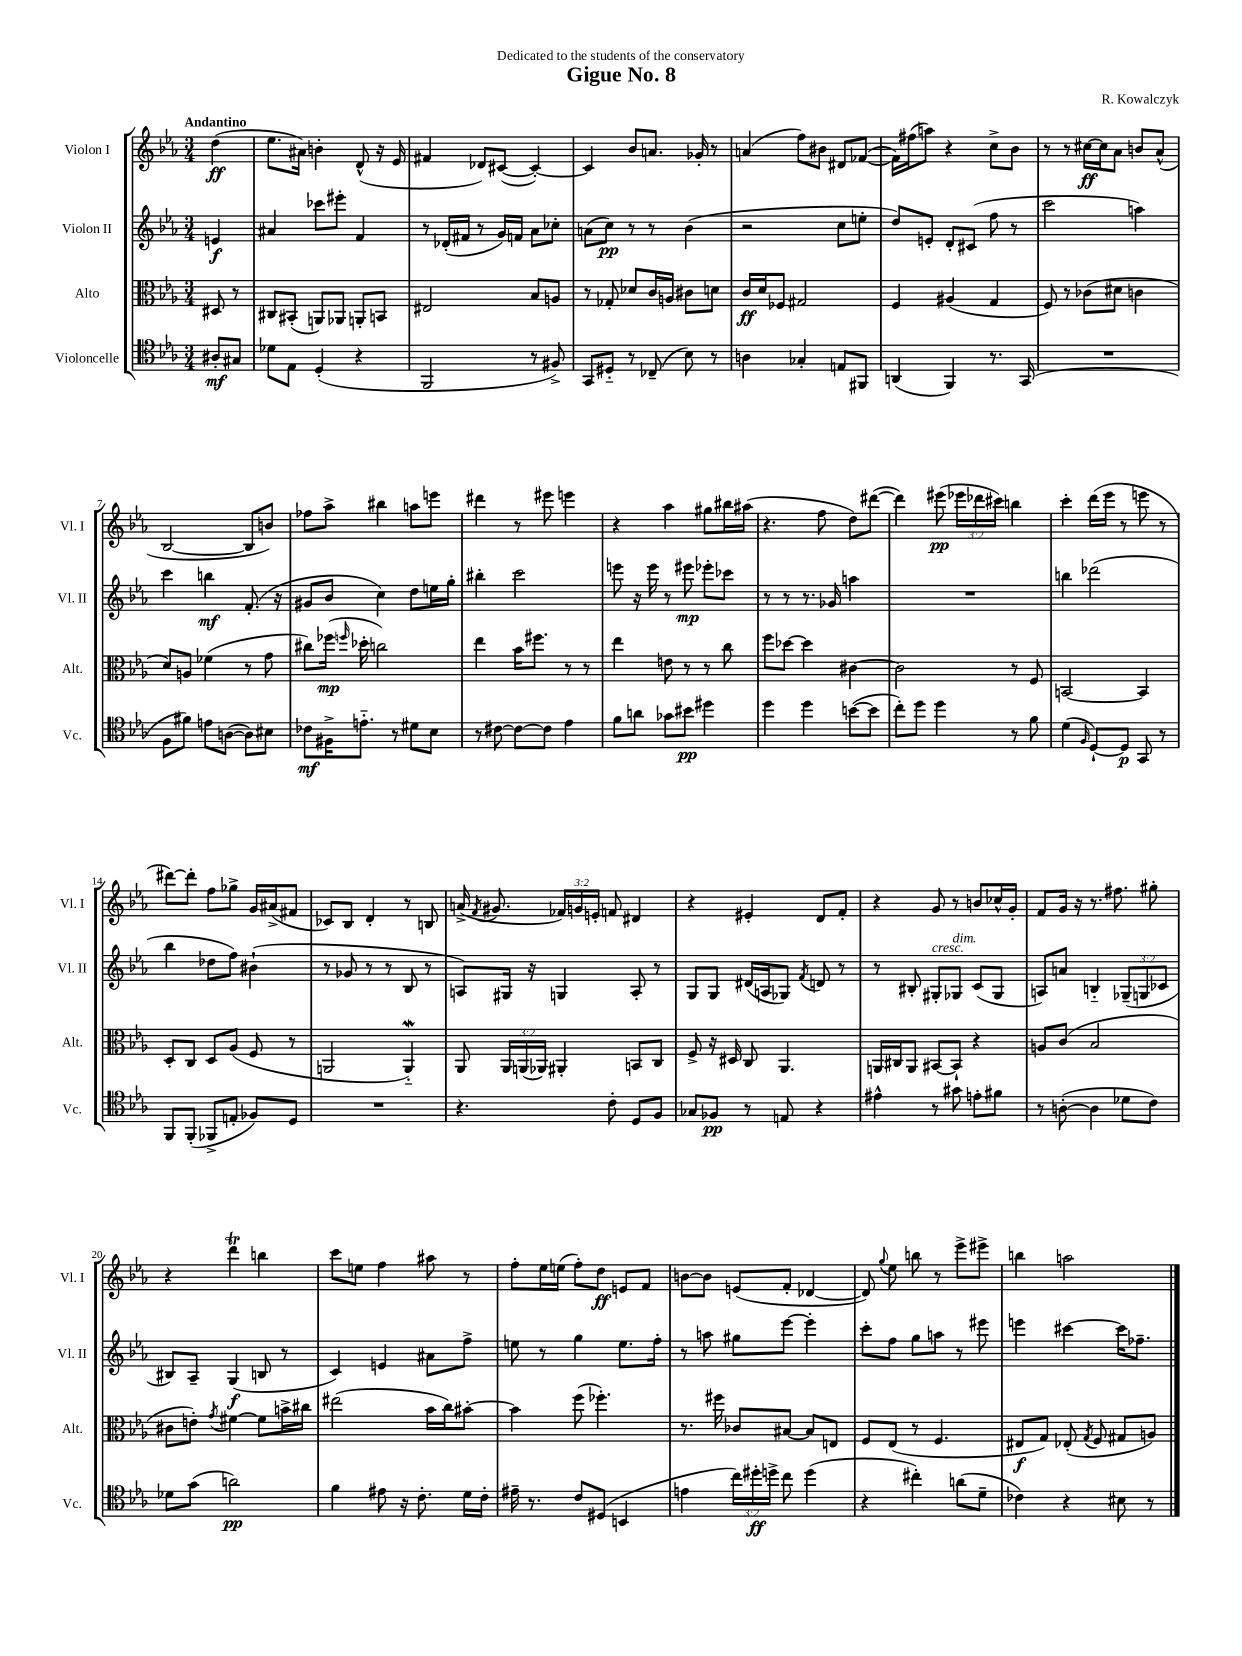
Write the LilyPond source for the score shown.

\header { title = "Gigue No. 8" composer = "R. Kowalczyk" dedication = "Dedicated to the students of the conservatory" }
<<
\new StaffGroup <<
\new Staff = "s0" \with { instrumentName = "Violon I" shortInstrumentName = "Vl. I" } {
    \clef treble \key ees \major \numericTimeSignature \time 3/4 \override Staff.TupletNumber.text = #tuplet-number::calc-fraction-text \partial 4 \tempo "Andantino"
    \autoBeamOff d''4\ff( |
    ees''8.[ ais'16]) b'4-. d'8-^( r16 ees'16 |
    fis'4 des'8[) cis'8]~( cis'4~-.) |
    cis'4 bes'8[ a'8.] ges'16-. r8 |
    a'4( f''8[) bis'8] dis'8[ fes'8]~( |
    fes'16[) fis''16( a''8]) r4 c''8[-> bes'8] |
    r8 r8 cis''16[~\ff cis''16 aes'8] b'8[ aes'8]-^( |
    bes2~ bes8[ b'8]) |
    fes''8[ aes''8]-> bis''4 a''8[ e'''8] |
    dis'''4 r8 eis'''8 e'''4 |
    r4 aes''4 gis''8[ bis''16 ais''16]( |
    r4. f''8 d''8[) dis'''8]~( |
    dis'''4) eis'''8\pp( \tuplet 3/2 { ees'''16[ des'''16 cis'''16]) } b''4 |
    c'''4-. d'''16[( ees'''16] r8 e'''8 r8 |
    dis'''8[~) dis'''8]-. f''8[ ges''8]-> g'16[ ais'16->( fis'8] |
    ces'8[) bes8] d'4-. r8 b8 |
    a'16->( \acciaccatura { f'8 } gis'8. \tuplet 3/2 { fes'16[) g'16 e'16]-. } f'8 dis'4 |
    r4 eis'4-. d'8[ f'8]-. |
    r4 g'8 r8 b'8[ ces''16-^ g'16]-. |
    f'8[ g'16] r16 r8. fis''8. gis''8-. |
    r4 d'''4\trill b''4 |
    c'''8[ e''8] f''4 ais''8 r8 |
    f''8[-. ees''16 e''16]( f''8[-.) d''8]\ff e'8[ f'8] |
    b'8[~ b'8] e'8[( f'8]-. des'4~ |
    des'8) \appoggiatura { g''8 } ees''8 b''8 r8 ees'''8[-> eis'''8]-> |
    b''4 a''2 \bar "|." |
}
\new Staff = "s1" \with { instrumentName = "Violon II" shortInstrumentName = "Vl. II" } {
    \clef treble \key ees \major \numericTimeSignature \time 3/4 \override Staff.TupletNumber.text = #tuplet-number::calc-fraction-text \partial 4
    \autoBeamOff e'4\f |
    ais'4 ces'''8[ eis'''8]-. f'4 |
    r8 des'16[-.( fis'16] r8 g'16[) f'16] aes'8[ ces''8]-. |
    a'8[( c''8]\pp) r8 r8 bes'4( |
    r2 c''8[ e''8]-. |
    d''8[) e'8]-. d'8[-. cis'8]( f''8 r8 |
    c'''2 a''4) |
    c'''4 b''4\mf f'8.-.( r16 |
    gis'8[ bes'8] c''4) d''8[ e''16 g''16]-. |
    bis''4-. c'''2 |
    e'''8 r16 e'''16 r8 eis'''8\mp ees'''8[-. ces'''8] |
    r8 r8 r8. ges'16 a''4 |
    R2. |
    b''4 des'''2( |
    bes''4 des''8[ f''8]) bis'4-!( |
    r8 ges'8 r8 r8 bes8 r8 |
    a8[) gis16] r16 g4 a8-. r8 |
    g8[ g8] dis'16[( a16 ges8]) \acciaccatura { f'8 } d'8 r8 |
    r8 bis8-. gis8[-.^\markup { \italic "cresc." } ges8]^\markup { \italic "dim." } c'8[( ges8] |
    a8[) a'8] b4-_ \tuplet 3/2 { ges8[--( g8 ces'8] } |
    bis8[) aes8]-- g4\f( b8 r8 |
    c'4) e'4 ais'8[ f''8]-> |
    e''8 r8 g''4 e''8.[ f''16]-. |
    r8 a''8 gis''8[ ees'''8]~ ees'''4-. |
    c'''8[-. f''8] g''8[ a''8] r8 eis'''8 |
    e'''4 cis'''4~ cis'''16[ fes''8.]-- \bar "|." |
}
\new Staff = "s2" \with { instrumentName = "Alto" shortInstrumentName = "Alt." } {
    \clef alto \key ees \major \numericTimeSignature \time 3/4 \override Staff.TupletNumber.text = #tuplet-number::calc-fraction-text \partial 4
    \autoBeamOff dis8 r8 |
    cis8[ bis,8]-.( a,8[) aes,8] a,8[-. b,8] |
    eis2 bes8[ a8] |
    r8 ges8-. des'8[ c'16 a16] cis'8[ d'8] |
    c'16[\ff d'16 fes8] gis2 |
    f4 ais4( g4 |
    f8) r8 ces'8[( dis'8] c'4 |
    d'8[) a8] fes'4( r8 g'8 |
    cis''8[) fes''16]\mp( \grace { f''16 } des''16-. c''2) |
    ees''4 bes'16[ fis''8.] r8 r8 |
    ees''4 e'8 r8 r8 c''8 |
    f''8[ des''8]~ des''4 cis'4~ |
    cis'2 r8 f8 |
    b,2~ b,4 |
    d8[-. c8] d8[ aes8]( f8 r8 |
    a,2 a,4-_\mordent) |
    aes,8 \tuplet 3/2 { aes,16[ a,16( aes,16]) } ais,4-. b,8[ c8] |
    f8-> r16 dis16 c8 aes,4. |
    a,16[ cis16 a,8] bis,8[~ bis,8]-! r4 |
    a8[ c'8]( bes2 |
    cis'8[ e'8]-.) \acciaccatura { g'8 } fis'4~ fis'8[ b'16-> cis''16] |
    eis''2( bes'16[ c''16) bis'8]~-. |
    bis'4 f''8( fes''4.-.) |
    r8. fis''16 ces'8[ bis8]~ bis8[ e8] |
    f8[ ees8]( r8 f4. |
    eis8[\f g8]) ees8-.( \acciaccatura { g8 } f8 gis8[ a8]) \bar "|." |
}
\new Staff = "s3" \with { instrumentName = "Violoncelle" shortInstrumentName = "Vc." } {
    \clef tenor \key ees \major \numericTimeSignature \time 3/4 \override Staff.TupletNumber.text = #tuplet-number::calc-fraction-text \partial 4
    \autoBeamOff ais8[-.\mf gis8] |
    des'8[ ees8] d4-.( r4 |
    f,2 r8 fis8->) |
    g,8[ dis8]-_ r8 ces8--( bes8) r8 |
    a4 ges4-. e8[ fis,8] |
    a,4( f,4) r8. g,16( |
    R2. |
    f8[ fis'8]) e'8[ a8]~( a8[) bis8] |
    ces'8[\mf fis16-> e'8.]-_ r8 dis'8[ bes8] |
    r8 cis'8~ cis'8[~ cis'8] ees'4 |
    f'8[ a'8] ges'8[ bis'8]\pp dis''4 |
    d''4 d''4 b'8[~( b'8] |
    c''8[-.) d''8] d''4 r8 f'8 |
    d'4( \grace { f16 } d8[~-!) d8]\p g,8 r8 |
    f,8[ f,8]-.( fes,8[-> e8]-. fes8[) d8] |
    R2. |
    r4. c'8-. d8[ f8] |
    ges8[ fes8]\pp r8 e8 r4 |
    eis'4-^ r8 gis'8 e'8[-. fis'8] |
    r8 a8~-.( a4 des'8[ c'8]) |
    des'8[ g'8]( a'2\pp) |
    f'4 eis'8 r16 c'8.-. d'16[ c'16]-. |
    eis'16-- r8. c'8[ dis8]( b,4 |
    e'4 \tuplet 3/2 { c''16[) dis''16-.\ff d''16]-> } c''8 d''4( |
    r4 cis''4-.) a'8[( d'8]-- |
    ces'4) r4 bis8 r8 \bar "|." |
}
>>
>>
